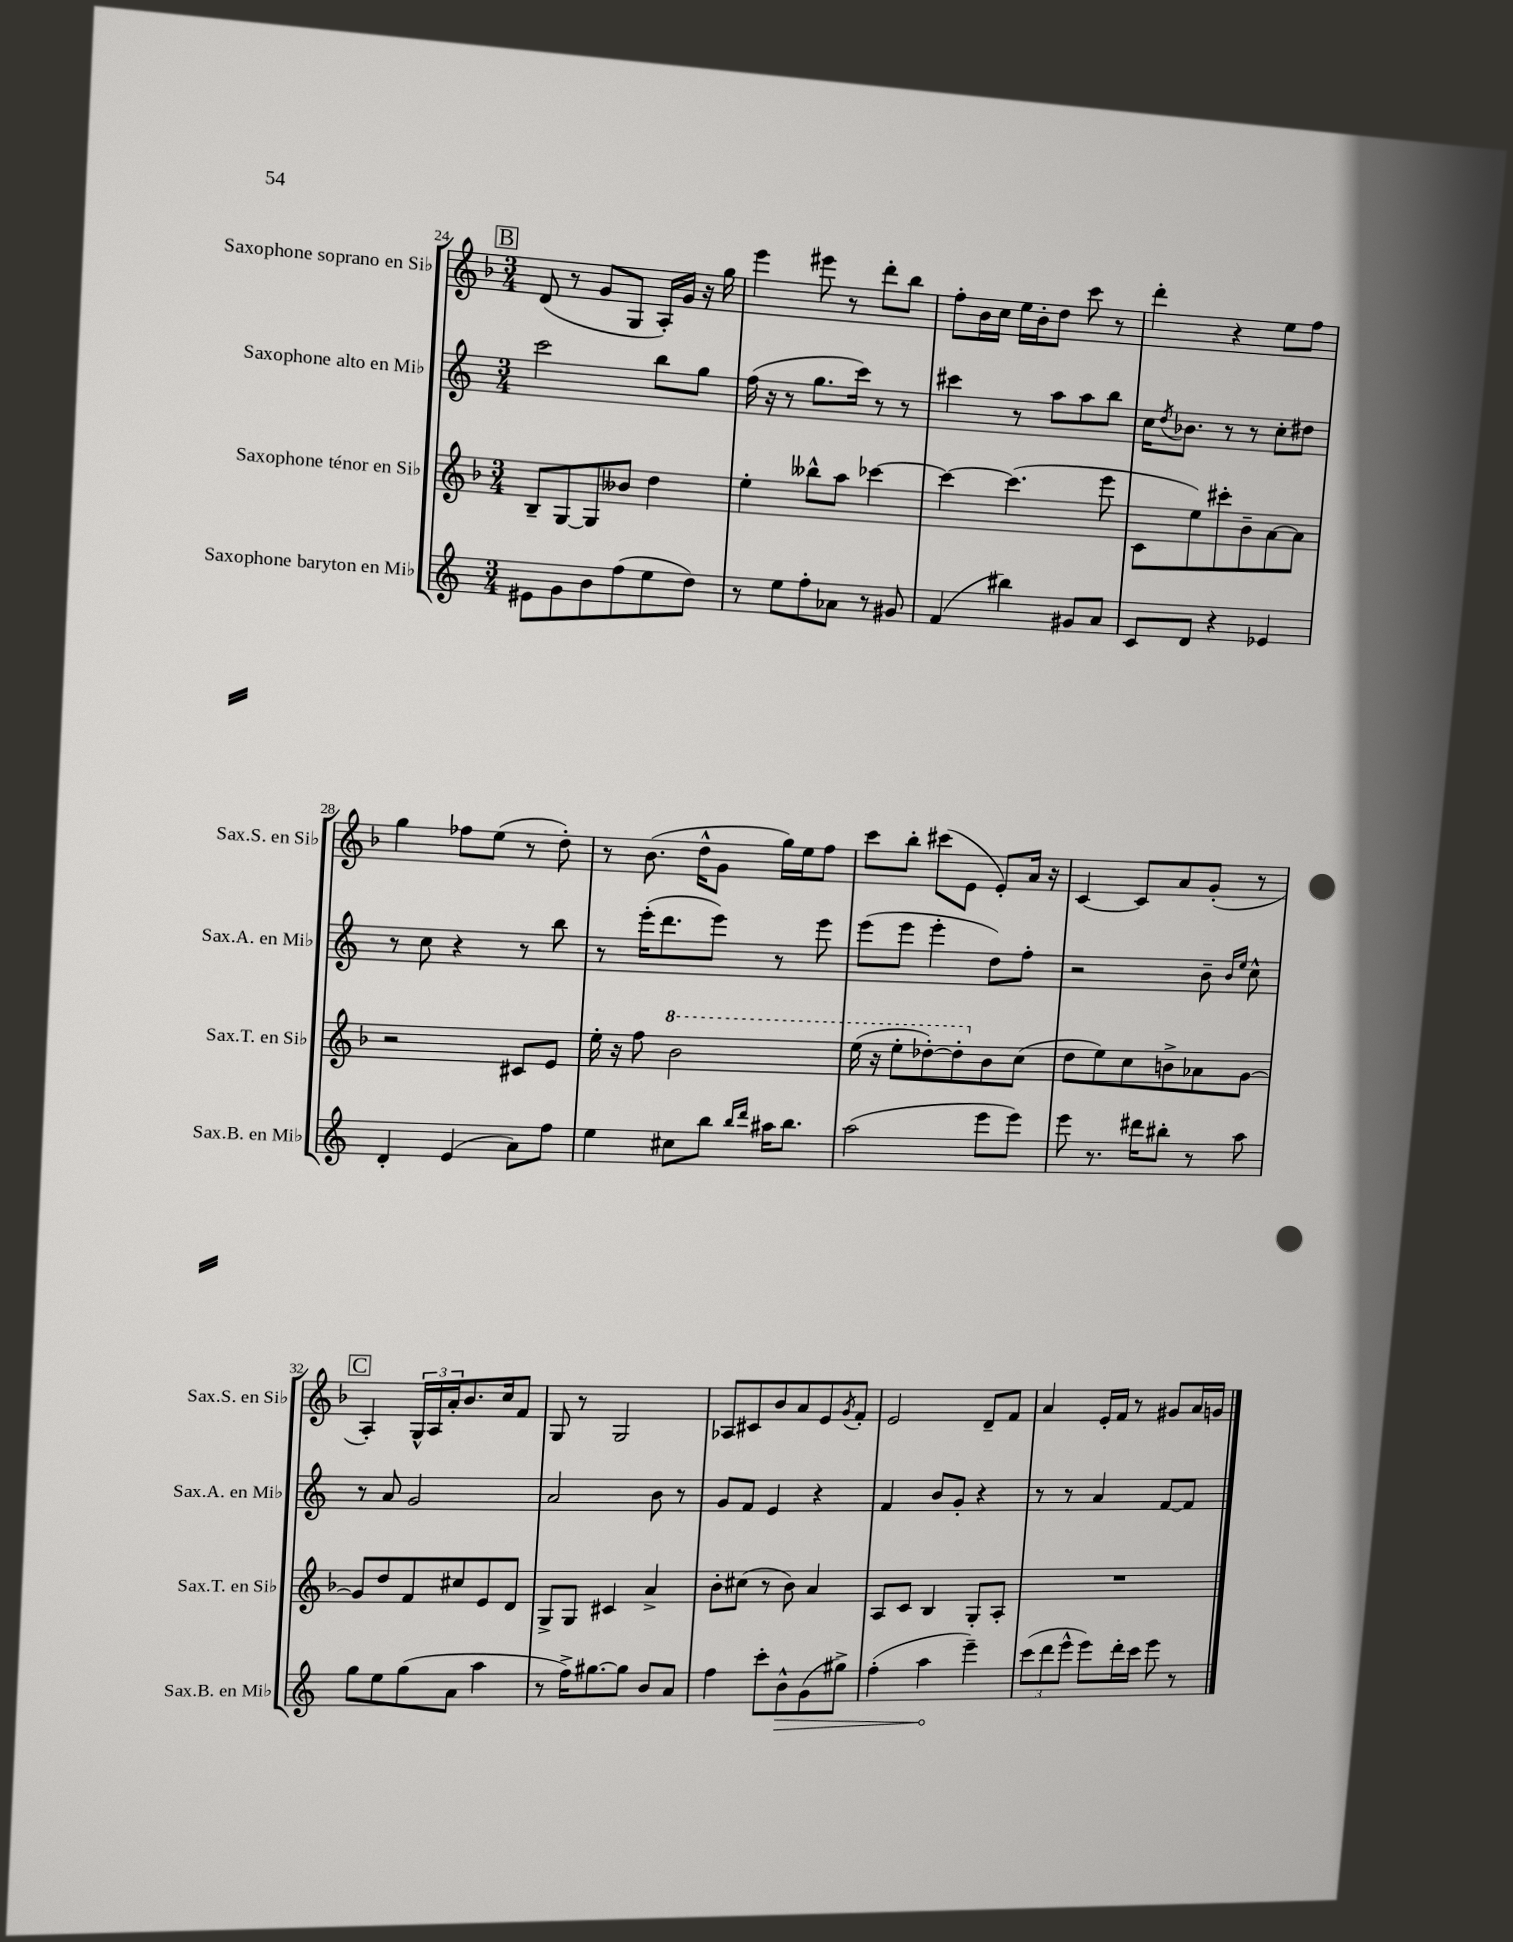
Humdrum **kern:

**kern	**kern	**kern	**kern
*staff4	*staff3	*staff2	*staff1
*clefG2	*clefG2	*clefG2	*clefG2
*k[]	*k[b-]	*k[]	*k[b-]
*M3/4	*M3/4	*M3/4	*M3/4
8e#\L	8B-~/L	2ccc\	(8d/
8g\	[8G/	.	8r
8b\	8G/]	.	8g/L
(8ff\	8b--/J	.	8G/J
8ee\	4dd\	8bb\L	16A'/LL)
.	.	.	16g/JJ
8dd\J)	.	8gg\J	16r
.	.	.	16gg\
=	=	=	=
8r	4ee'\	(16ff\	4eee\
.	.	16r	.
8ee\L	.	8r	.
8ff'\	8bb--^^\L	8.gg\L	8eee#\
8a-\J	8aa\J	.	8r
.	.	16ccc\Jk)	.
8r	[4ccc-\	8r	8ddd'\L
8g#/	.	8r	8bb-\J
=	=	=	=
(4f/	4ccc-\_	4ccc#\	8ff'\L
.	.	.	16b-\L
.	.	.	16cc\JJ
4bb#\)	(4.ccc-\]	8r	16ee\LL
.	.	.	16b-'\J
.	.	8aa\L	8dd\J
8g#/L	.	8aa\	8ccc\
8a/J	8eee\	8bb\J	8r
=	=	=	=
8c/L	8c\L	16cc\LK	4ddd'\
.	.	8qdd/	.
.	.	8.b-\J	.
8d/J	8ee\)	.	.
4r	8ccc#'\	8r	4r
.	8b-~\	8r	.
4e-/	[8a\	8cc'\L	8ee\L
.	8a\]J	8dd#\J	8ff\J
=	=	=	=
4d'/	2r	8r	4gg\
.	.	8cc\	.
(4e/	.	4r	8ff-\L
.	.	.	(8ee\J
8a\L)	8c#/L	8r	8r
8ff\J	8e/J	8bb\	8dd'\)
=	=	=	=
4ee\	16ee'\	8r	8r
.	16r	.	.
.	8ff\	(16eee'\LK	(8.b-\
.	.	8.ddd\	.
8cc#\L	2bb-\	.	.
.	.	.	16dd^^\LK
8bb\J	.	8eee\J)	8g\J
16qqbb/LL	.	.	.
16qqddd/JJ	.	.	.
16aa#\LK	.	8r	16gg\LL)
8.bb\J	.	.	16ee\J
.	.	8eee\	8ff\J
=	=	=	=
(2aa\	(16eee\	(8eee\L	8ccc\L
.	16r	.	.
.	8eee'\L	8eee\J	8bb-'\J
.	[8ddd-'\)	4eee'\	(8ccc#\L
.	8ddd-'\]	.	8e\J
8eee\L	8b-\	8dd\L)	8e'/L)
8eee\J)	(8cc\J	8ff'\J	16a/Jk
.	.	.	16r
=	=	=	=
8eee\	8dd\L	2r	[4c/
8.r	8ee\)	.	.
.	8cc\	.	8c/]L
16ddd#\LK	.	.	.
8bb#'\J	8b^\	.	8a/
8r	8a-\	8b~\	(8g'/J
.	.	16qqb/LL	.
.	.	16qqee/JJ	.
8aa\	[8g\J	8cc^^\	8r
=	=	=	=
8gg\L	8g/]L	8r	4A'/)
8ee\	8dd/	8a/	.
(8gg\	8f/	2g/	24G^^/LL
.	.	.	24A/
.	.	.	24a'/J
8a\J	8cc#/	.	8.b-/
4aa\	8e/	.	.
.	.	.	16cc/k
.	8d/J	.	8f/J
=	=	=	=
8r	8G^/L	2a/	8G/
16ff^\LK)	8G/J	.	8r
[8.gg#\	.	.	.
.	4c#/	.	2G/
8gg#\]J	.	.	.
8b/L	4a^/	8b\	.
8a/J	.	8r	.
=	=	=	=
4ff\	8b-'\L	8g/L	8A-/L
.	(8cc#\J	8f/J	8c#/
8ccc'\L	8r	4e/	8b-/
8b^^\	8b-\)	.	8a/
(8g\	4a/	4r	8e/
.	.	.	8qg/
8gg#^\J)	.	.	8f'/J
=	=	=	=
(4ff'\	8A/L	4f/	2e/
.	8c/J	.	.
4aa\	4B-/	8b/L	.
.	.	8g'/J	.
4eee~\)	8G'/L	4r	8d~/L
.	8A'/J	.	8f/J
=	=	=	=
(12ccc\L	2.r	8r	4a/
12ddd\	.	.	.
.	.	8r	.
12eee^^\J	.	.	.
8eee\L)	.	4a/	16e'/LL
.	.	.	16f/JJ
16ddd'\L	.	.	8r
16ccc\JJ	.	.	.
8eee\	.	[8f/L	8g#/L
8r	.	8f/]J	16a/L
.	.	.	16g/JJ
==	==	==	==
*-	*-	*-	*-
